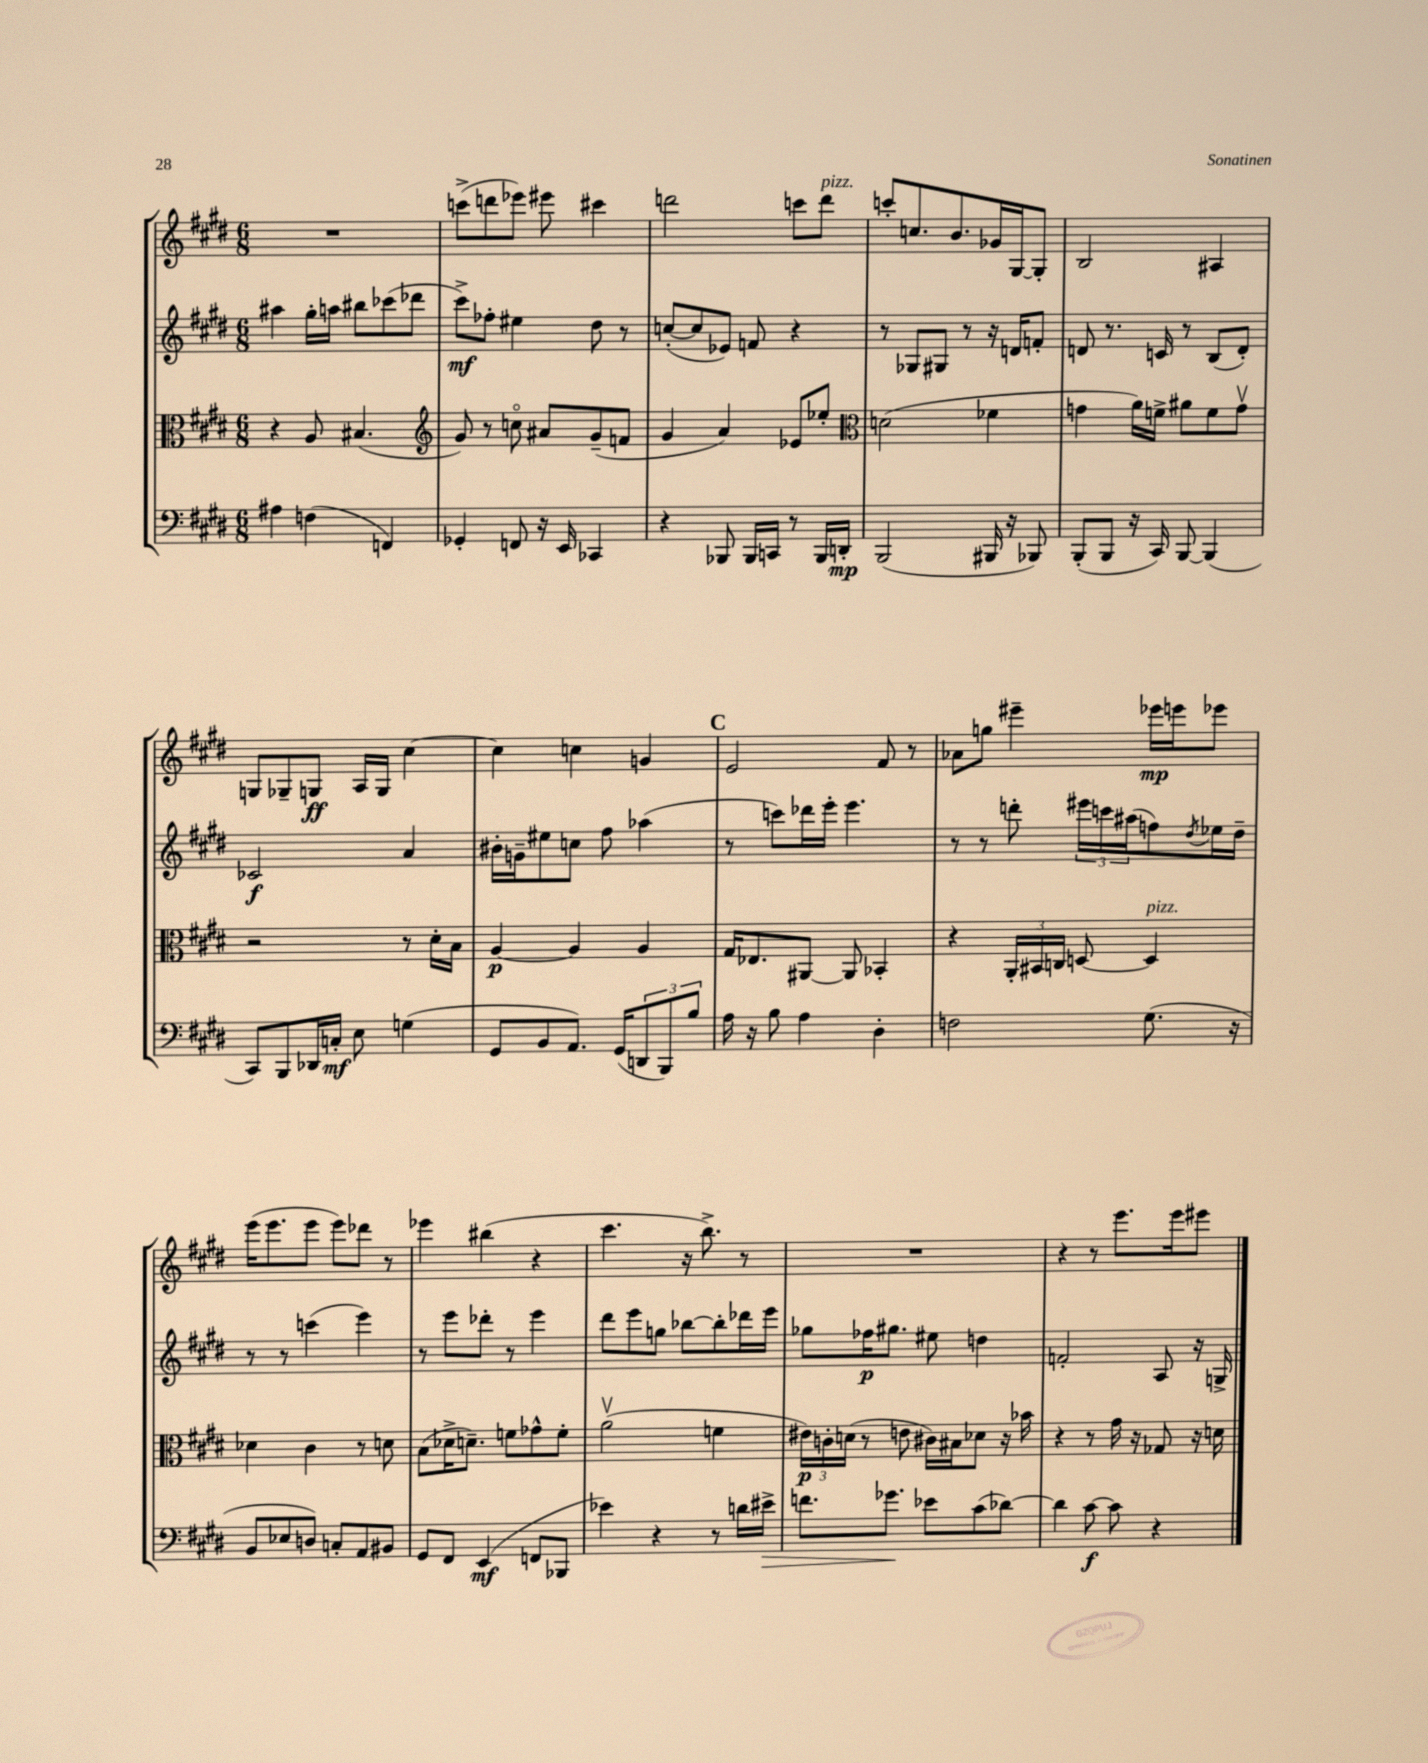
<<
\new StaffGroup <<
\new Staff = "s0" {
    \clef treble \key e \major \numericTimeSignature \time 6/8
    R2. |
    c'''8->( d'''8 ees'''8) eis'''8 cis'''4 |
    d'''2 c'''8 d'''8^\markup { \italic "pizz." } |
    c'''8-. c''8. b'8. ges'16 gis16~ gis8-. |
    b2 ais4 |
    g8 ges8-- g8\ff a16 g16 cis''4~ |
    cis''4 c''4 g'4 |
    \mark \markup { \bold "C" } e'2 fis'8 r8 |
    aes'8 g''8 eis'''4-- ees'''16\mp e'''16 ees'''8 |
    e'''16( e'''8. e'''8 e'''8) des'''8 r8 |
    ees'''4 bis''4( r4 |
    cis'''4. r16 b''8.->) r8 |
    R2. |
    r4 r8 e'''8. e'''16 eis'''8 \bar "|." |
}
\new Staff = "s1" {
    \clef treble \key e \major \numericTimeSignature \time 6/8
    ais''4 gis''16-. a''16 bis''8 ces'''8( des'''8 |
    cis'''8->\mf) fes''8-. eis''4 dis''8 r8 |
    c''8~-.( c''8 ees'8) f'8 r4 |
    r8 ges8 gis8 r8 r16 d'16 f'8-. |
    d'8 r8. c'16 r8 b8( d'8-.) |
    ces'2\f a'4 |
    bis'16-. g'16-- eis''8 c''8 fis''8 aes''4( |
    \mark \markup { \bold "C" } r8 c'''8) des'''16 e'''16-. e'''4. |
    r8 r8 d'''8-. \tuplet 3/2 { eis'''16 c'''16 ais''16( } f''8) \acciaccatura { dis''8 } ees''16 dis''16-- |
    r8 r8 c'''4( e'''4) |
    r8 e'''8 des'''8-. r8 e'''4 |
    dis'''8 e'''8 g''8 bes''8~ bes''8-. des'''16 e'''16 |
    ges''8 fes''16\p gis''8. eis''8 d''4 |
    f'2-. a8 r16 g16-> \bar "|." |
}
\new Staff = "s2" {
    \clef alto \key e \major \numericTimeSignature \time 6/8
    r4 a8 bis4.( |
    \clef treble gis'8) r8 c''8\flageolet ais'8 gis'8--( f'8 |
    gis'4 a'4) ees'8 ees''8-. |
    \clef alto d'2( fes'4 |
    g'4 a'16) f'16-> ais'8 f'8 g'8\upbow |
    r2 r8 dis'16-. b16 |
    a4~\p a4 a4 |
    \mark \markup { \bold "C" } gis16 ees8. ais,8~ ais,8 bes,4-. |
    r4 \tuplet 3/2 { a,16-. bis,16 c16 } d8~ d4^\markup { \italic "pizz." } |
    des'4 cis'4 r8 d'8 |
    b8( des'16-> d'8.--) f'8 ges'8-^ f'8-. |
    a'2\upbow( f'4 |
    \tuplet 3/2 { eis'16\p) c'16-. d'16( } r8 e'8 cis'16) bis16 des'8 r16 bes'16 |
    r4 r8 gis'16 r16 ges8 r16 d'16 \bar "|." |
}
\new Staff = "s3" {
    \clef bass \key e \major \numericTimeSignature \time 6/8
    ais4 f4( f,4) |
    ges,4-. f,8 r16 e,16 ces,4 |
    r4 bes,,8 bes,,16 c,16 r8 bes,,16 d,16-.\mp |
    b,,2( bis,,16 r16 bes,,8) |
    b,,8-.( b,,8 r16 cis,16) b,,8~ b,,4( |
    cis,8) b,,8 des,16 c16-.\mf e8 g4( |
    gis,8 b,8 a,8.) gis,16( \tuplet 3/2 { d,8 b,,8) b8 } |
    \mark \markup { \bold "C" } a16 r16 b8 a4 dis4-. |
    f2 gis8.( r16 |
    b,8 ees8 d8) c8-. a,8 bis,8 |
    gis,8 fis,8 e,4\mf( f,8 bes,,8 |
    ees'4) r4 r8 d'16 eis'16->\> |
    f'8. ges'8.\! ees'8 cis'8( des'8~) |
    des'4 cis'8~\f cis'8 r4 \bar "|." |
}
>>
>>
\layout { \context { \Score \remove "Bar_number_engraver" } }
